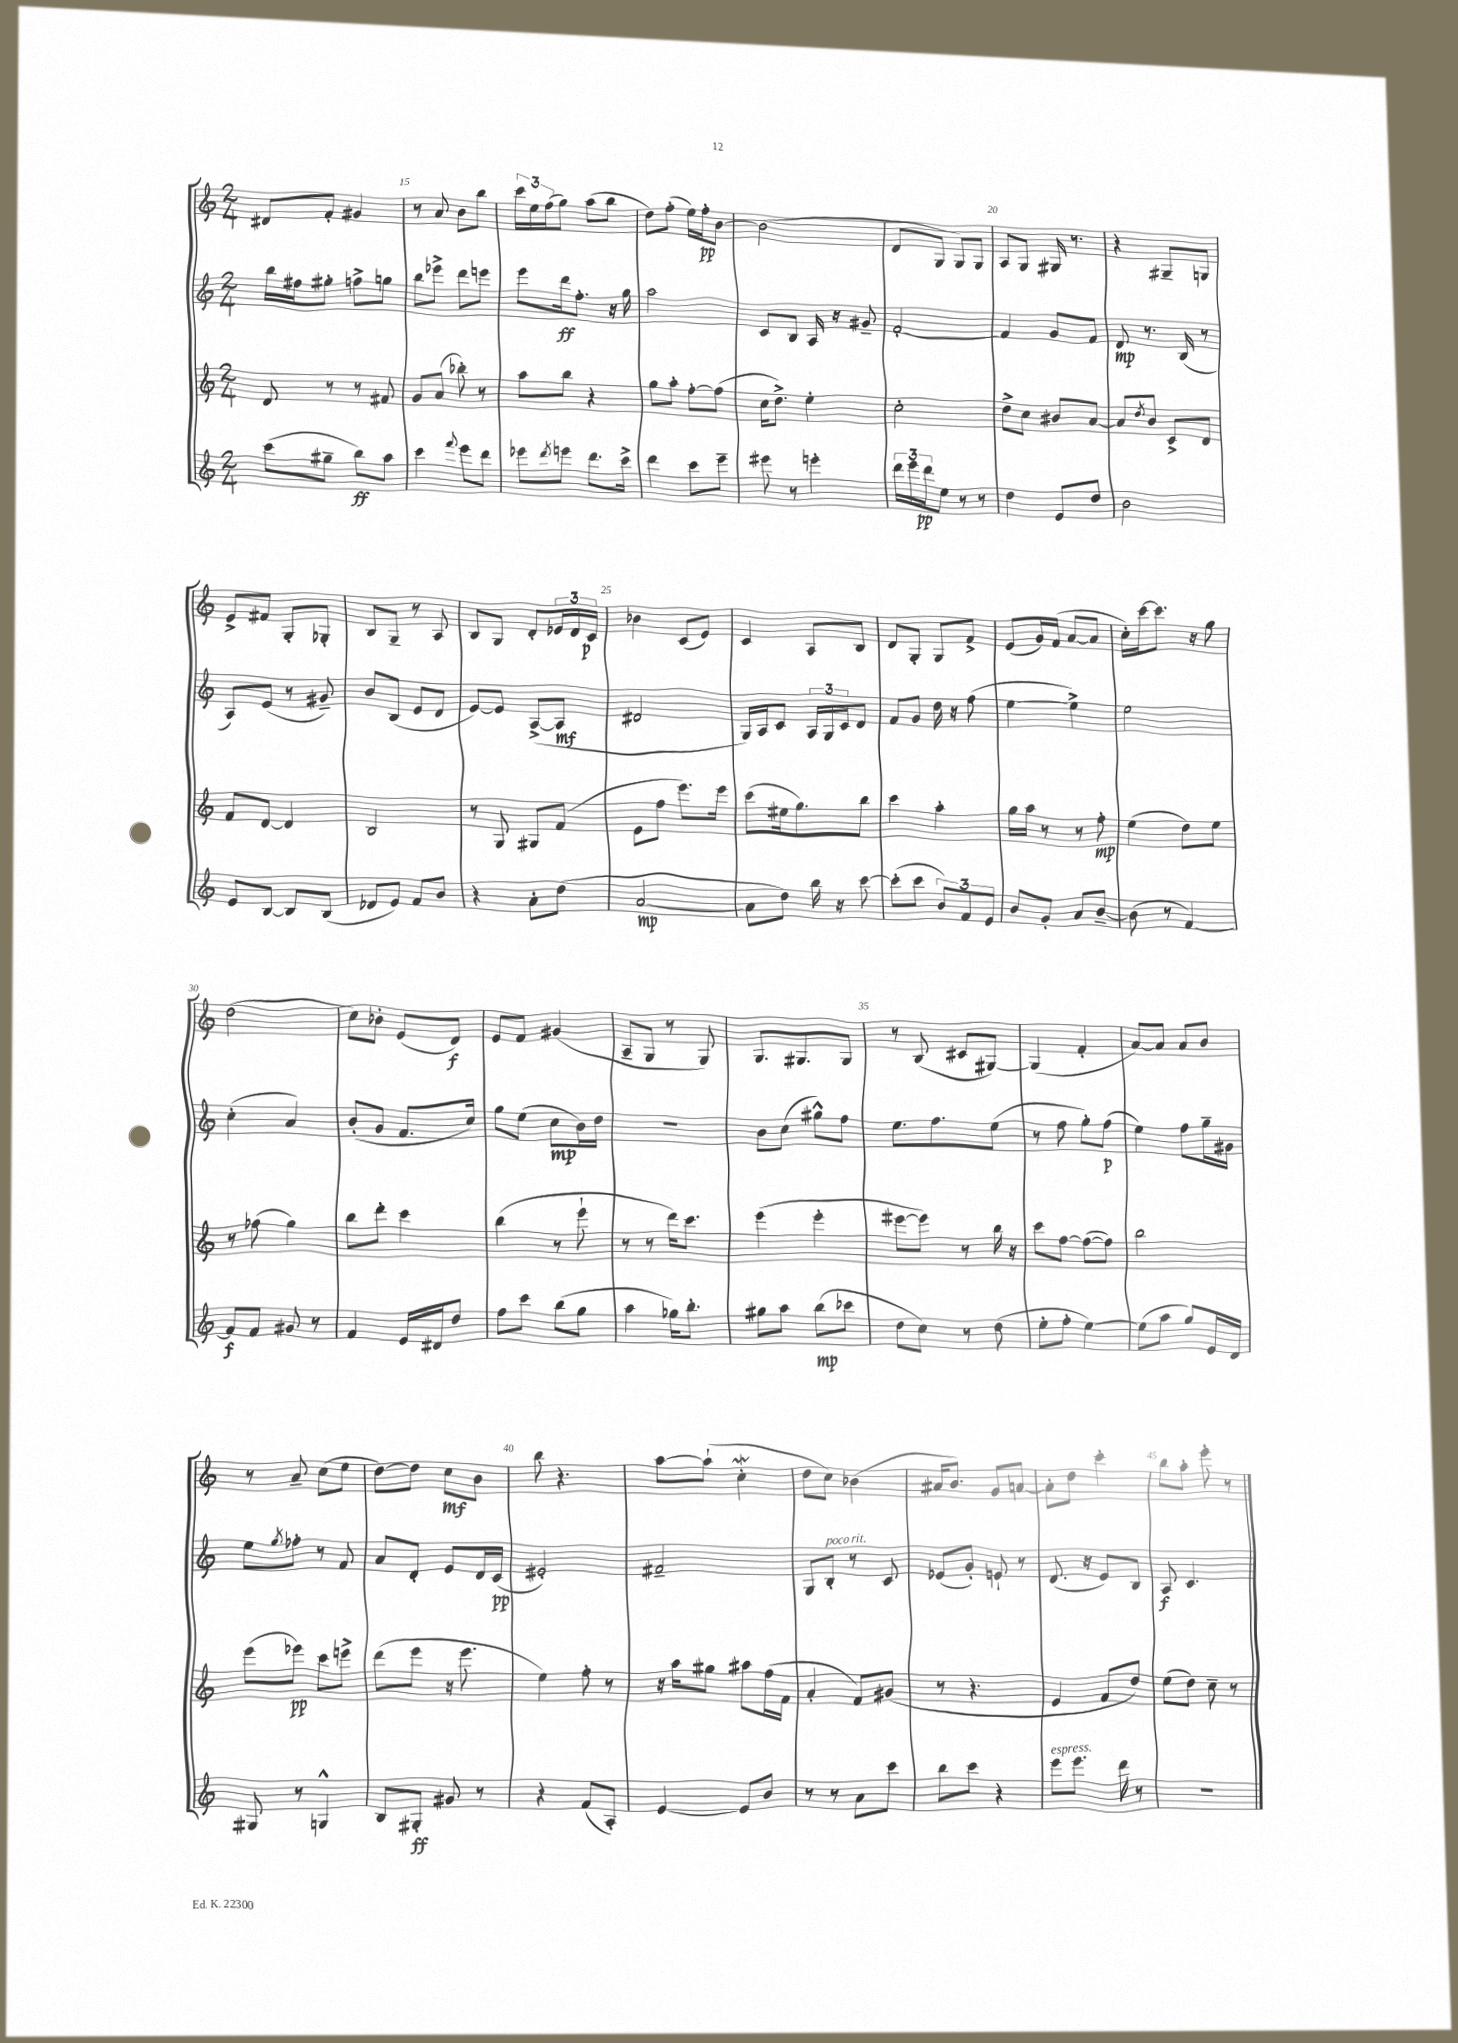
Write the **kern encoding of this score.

**kern	**dynam	**kern	**dynam	**kern	**dynam	**kern	**dynam
*part4	*part4	*part3	*part3	*part2	*part2	*part1	*part1
*staff4	*staff4	*staff3	*staff3	*staff2	*staff2	*staff1	*staff1
*clefG2	*	*clefG2	*	*clefG2	*	*clefG2	*
*k[]	*	*k[]	*	*k[]	*	*k[]	*
*M2/4	*	*M2/4	*	*M2/4	*	*M2/4	*
=14	=14	=14	=14	=14	=14	=14	=14
(8ccc\L	.	8d/	.	16bb\LL	.	8d#X/L	.
.	.	.	.	16ff#X\J	.	.	.
8gg#X~\J	.	8r	.	8gg#X'\J	.	8f'/J	.
8bb\L)	ff	8r	.	8ffn^\L	.	4g#X/	.
8aa\J	.	8f#X/	.	8ggn\J	.	.	.
=15	=15	=15	=15	=15	=15	=15	=15
4ccc\	.	8g/L	.	8bb\L	.	8r	.
.	.	(8a/J	.	8eee-X^\J	.	8a/	.
8qqfff/	.	.	.	.	.	.	.
8eee\L	.	8bb-X'\)	.	8ddd\L	.	8b\L	.
8ddd\J	.	8r	.	8eeen\J	.	8bb\J	.
=16	=16	=16	=16	=16	=16	=16	=16
8eee-X\L	.	8aa\L	.	8eee\L	.	24ccc\LL	.
.	.	.	.	.	.	24ee\	.
.	.	.	.	.	.	(24ff\J	.
8qddd/	.	.	.	.	.	.	.
8eeen\J	.	8bb\J	.	16ddd\k	ff	8gg\J)	.
.	.	.	.	8.ff'\J	.	.	.
8.ddd\L	.	4r	.	.	.	(8aa\L	.
.	.	.	.	16r	.	8bb\J	.
16ccc^\Jk	.	.	.	16gg\	.	.	.
=17	=17	=17	=17	=17	=17	=17	=17
4ddd\	.	8gg\L	.	2aa\	.	8dd\L)	.
.	.	8aa'\J	.	.	.	(8ff'\J	.
8ccc\L	.	[8ff'\L	.	.	.	16ee\LL)	.
.	.	.	.	.	.	16ff'\J	pp
8eee~\J	.	(8ff\J]	.	.	.	[8b\J	.
=18	=18	=18	=18	=18	=18	=18	=18
8eee#X\	.	16cc\KL	.	8c/L	.	(2b\]	.
.	.	8.dd^\J)	.	.	.	.	.
8r	.	.	.	8B/J	.	.	.
4eeen'\	.	4ee'\	.	16A/	.	.	.
.	.	.	.	16r	.	.	.
.	.	.	.	8g#X~/	.	.	.
=19	=19	=19	=19	=19	=19	=19	=19
24ddd\LL	.	2cc'\	.	[2f'/	.	8d/L	.
24eee\	.	.	.	.	.	.	.
24ddd\J	pp	.	.	.	.	.	.
8ee\J	.	.	.	.	.	8G/J	.
8r	.	.	.	.	.	8G/L)	.
8r	.	.	.	.	.	8G/J	.
=20	=20	=20	=20	=20	=20	=20	=20
4dd\	.	8dd^\L	.	4f/]	.	8A/L	.
.	.	8cc\J	.	.	.	8G/J	.
8e/L	.	8b#X/L	.	8g/L	.	16G#X/	.
.	.	.	.	.	.	8.r	.
8dd/J	.	[8a/J	.	8f/J	.	.	.
=21	=21	=21	=21	=21	=21	=21	=21
2b\	.	8a/L]	.	8d/	mp	4r	.
.	.	8qdd/	.	.	.	.	.
.	.	8b/J	.	8.r	.	.	.
.	.	8c^/L	.	.	.	8G#X~/L	.
.	.	.	.	(16B/	.	.	.
.	.	8d/J	.	8r	.	8Gn/J	.
!!LO:LB:g=z
=22	=22	=22	=22	=22	=22	=22	=22
8e/L	.	8f/L	.	8A/L)	.	8e^/L	.
[8B/J	.	[8d/J	.	(8e/J	.	8f#X/J	.
8B/L]	.	4d/]	.	8r	.	8G'/L	.
(8B/J	.	.	.	8g#X~/)	.	8G-X'/J	.
=23	=23	=23	=23	=23	=23	=23	=23
8d-X/L	.	2B/	.	8b/L	.	8B/L	.
8e/J)	.	.	.	(8B/J	.	8G~/J	.
8f/L	.	.	.	8e/L	.	8r	.
8b/J	.	.	.	8d/J	.	8A/	.
=24	=24	=24	=24	=24	=24	=24	=24
4r	.	8r	.	[8e/L)	.	8B/L	.
.	.	8G/	.	8e/J]	.	8G/J	.
8a'\L	.	8G#X/L	.	([8A^/L	.	8d'/L	.
(8dd\J	.	(8f/J	.	8A/J]	mf	24e-X/L	.
.	.	.	.	.	.	24d/	.
.	.	.	.	.	.	24c/JJ	p
=25	=25	=25	=25	=25	=25	=25	=25
[2a/	mp	8e\L	.	2d#X/	.	4b-X\	.
.	.	8ff\J	.	.	.	.	.
.	.	8.eee\L)	.	.	.	(8c/L	.
.	.	.	.	.	.	8e/J)	.
.	.	16eee\Jk	.	.	.	.	.
=26	=26	=26	=26	=26	=26	=26	=26
8a\L]	.	(8ccc\L	.	16G/LL)	.	4c/	.
.	.	.	.	16A/J	.	.	.
8dd\J)	.	16ee#X\k	.	8c/J	.	.	.
.	.	8.gg\)	.	.	.	.	.
16bb\	.	.	.	24A/LL	.	8A/L	.
.	.	.	.	24G/	.	.	.
16r	.	.	.	.	.	.	.
.	.	.	.	24c/J	.	.	.
[8ccc\	.	8bb\J	.	8d/J	.	8B/J	.
=27	=27	=27	=27	=27	=27	=27	=27
(8ccc'\L]	.	4ccc\	.	8f/L	.	8d/L	.
8ccc\J	.	.	.	8g/J	.	8G'/J	.
12b/L)	.	4aa'\	.	16dd\	.	8G/L	.
.	.	.	.	16r	.	.	.
12f/	.	.	.	.	.	.	.
.	.	.	.	(8ff\	.	8f^/J	.
12e/J	.	.	.	.	.	.	.
=28	=28	=28	=28	=28	=28	=28	=28
8b/L	.	16gg\LL	.	[4ee\	.	(8e/L	.
.	.	16aa\JJ	.	.	.	.	.
8g'/J	.	8r	.	.	.	16g/L)	.
.	.	.	.	.	.	(16f/JJ	.
8a/L	.	8r	.	4ee^\])	.	[8a/L	.
[8b~/J	.	8ff'\	mp	.	.	8a/J]	.
=29	=29	=29	=29	=29	=29	=29	=29
(8b\]	.	(4ee\	.	2ee\	.	16cc'\LL)	.
.	.	.	.	.	.	[16ccc\J	.
8r	.	.	.	.	.	8.ccc\J]	.
[4f/)	.	8dd\L)	.	.	.	.	.
.	.	.	.	.	.	16r	.
.	.	8ee\J	.	.	.	8gg\	.
!!LO:LB:g=z
=30	=30	=30	=30	=30	=30	=30	=30
8f/L]	f	8r	.	(4cc'\	.	(2dd\	.
8f/J	.	(8ff-X\	.	.	.	.	.
8g#X/	.	4gg\)	.	4a/)	.	.	.
8r	.	.	.	.	.	.	.
=31	=31	=31	=31	=31	=31	=31	=31
4f/	.	8bb\L	.	(8b'/L	.	8cc\L)	.
.	.	8ddd'\J	.	8g/J	.	8b-X'\J	.
16e/LL	.	4ccc\	.	8.f/L	.	(8e/L	.
16d#X/J	.	.	.	.	.	.	.
8dd/J	.	.	.	.	.	8d/J)	f
.	.	.	.	16cc/Jk)	.	.	.
=32	=32	=32	=32	=32	=32	=32	=32
8ff\L	.	(4bb\	.	8gg\L	.	8e/L	.
8ccc\J	.	.	.	(8ee\J	.	8f/J	.
(8bb\L	.	8r	.	8cc\L	mp	(4g#X/	.
8gg\J	.	8eee`\	.	16b\L)	.	.	.
.	.	.	.	16dd\JJ	.	.	.
=33	=33	=33	=33	=33	=33	=33	=33
4aa\	.	8r	.	2r	.	8A~/L	.
.	.	8r	.	.	.	8G/J	.
16gg-X\KL)	.	16ddd\KL)	.	.	.	8r	.
8.bb'\J	.	8.ccc\J	.	.	.	.	.
.	.	.	.	.	.	8G/)	.
=34	=34	=34	=34	=34	=34	=34	=34
8gg#X\L	.	(4eee\	.	8b\L	.	8.G/L	.
8aa\J	.	.	.	(8cc\J	.	.	.
.	.	.	.	.	.	8.G#X/	.
(8bb\L	mp	4eee'\	.	8gg#X^^\L)	.	.	.
8ccc-X\J	.	.	.	8ff\J	.	8G#/J	.
=35	=35	=35	=35	=35	=35	=35	=35
8dd\L	.	[8eee#X\L	.	8.ee\L	.	8r	.
8cc\J)	.	8eee#\J])	.	.	.	(8B/	.
.	.	.	.	8.ff\	.	.	.
8r	.	8r	.	.	.	8c#X/L	.
(8dd\	.	16bb\	.	(8ee\J	.	[8G#X/J)	.
.	.	16r	.	.	.	.	.
=36	=36	=36	=36	=36	=36	=36	=36
8ee'\L	.	8ccc\L	.	8r	.	(4G#/]	.
8ff'\J	.	[8ff\J	.	8ff\	.	.	.
[4ee\)	.	(8ff\L_	.	8gg'\L)	.	4f'/	.
.	.	8ff\J])	.	(8ff\J	p	.	.
=37	=37	=37	=37	=37	=37	=37	=37
(8ee\L]	.	2bb\	.	4ee\)	.	[8a/L)	.
8aa\J	.	.	.	.	.	8a/J]	.
8gg/L)	.	.	.	8ff\L	.	8a/L	.
16e/L	.	.	.	16gg~\L	.	8b/J	.
16d/JJ	.	.	.	16g#X\JJ	.	.	.
!!LO:LB:g=z
=38	=38	=38	=38	=38	=38	=38	=38
8G#X/	.	(8eee\L	.	8ee\L	.	8r	.
.	.	.	.	8qgg/	.	.	.
8r	.	8eee-X\J)	pp	8ff-X'\J	.	8a~/	.
4Gn^^/	.	8ccc\L	.	8r	.	(8cc\L	.
.	.	8eeen^\J	.	8f/	.	8ee\J	.
=39	=39	=39	=39	=39	=39	=39	=39
8B/L	.	(8ddd\L	.	8a/L	.	[8dd\L)	.
8G#X'/J	ff	8eee\J	.	8d'/J	.	8dd\J]	.
8g#X/	.	16r	.	8e/L	.	8cc\L	mf
.	.	8.eee\	.	.	.	.	.
8r	.	.	.	16d/L	.	8b\J	.
.	.	.	.	(16c/JJ	pp	.	.
=40	=40	=40	=40	=40	=40	=40	=40
4r	.	4ee\)	.	2e#X'/)	.	8bb\	.
.	.	.	.	.	.	4.r	.
(8f/L	.	8ff'\	.	.	.	.	.
8A'/J)	.	8r	.	.	.	.	.
=41	=41	=41	=41	=41	=41	=41	=41
[4e/	.	16r	.	2f#X~/	.	[8aa\L	.
.	.	16aa\KL	.	.	.	.	.
.	.	8gg#X\J	.	.	.	(8aa`\J]	.
8e/L]	.	8aa#X\L	.	.	.	4ccw'\	.
8b/J	.	(16ff\L	.	.	.	.	.
.	.	16f\JJ	.	.	.	.	.
=42	=42	=42	=42	=42	=42	=42	=42
8r	.	4a'/	.	8G/L	.	8dd\L	.
!	!	!	!	!LO:TX:a:i:t=poco rit.	!	!	!
8r	.	.	.	8B'/J	.	8cc\J)	.
8a\L	.	8f/L)	.	8r	.	(4b-X\	.
8ccc\J	.	(8g#X/J	.	8c/	.	.	.
=43	=43	=43	=43	=43	=43	=43	=43
8bb\L	.	8r	.	(8e-X/L	.	16a#X/KL	.
.	.	.	.	.	.	8.b/J)	.
8ccc\J	.	4.r	.	8g'/J)	.	.	.
4r	.	.	.	8en`/	.	8g/L	.
.	.	.	.	8r	.	[8an/J	.
=44	=44	=44	=44	=44	=44	=44	=44
!LO:TX:a:i:t=espress.	!	!	!	!	!	!	!
8eee\L	.	4e/	.	(8.d/	.	8a'\L]	.
8.eee\J	.	.	.	.	.	8dd\J	.
.	.	.	.	16r	.	.	.
.	.	8f/L	.	8e/L)	.	4ccc'\	.
16ddd\	.	.	.	.	.	.	.
8r	.	8dd/J)	.	8B/J	.	.	.
=45	=45	=45	=45	=45	=45	=45	=45
2r	.	(8ee\L	.	8A/	f	8bb\L	.
.	.	8dd\J)	.	4.c/	.	8aa'\J	.
.	.	8cc~\	.	.	.	8eee'\	.
.	.	8r	.	.	.	8r	.
==	==	==	==	==	==	==	==
*-	*-	*-	*-	*-	*-	*-	*-
